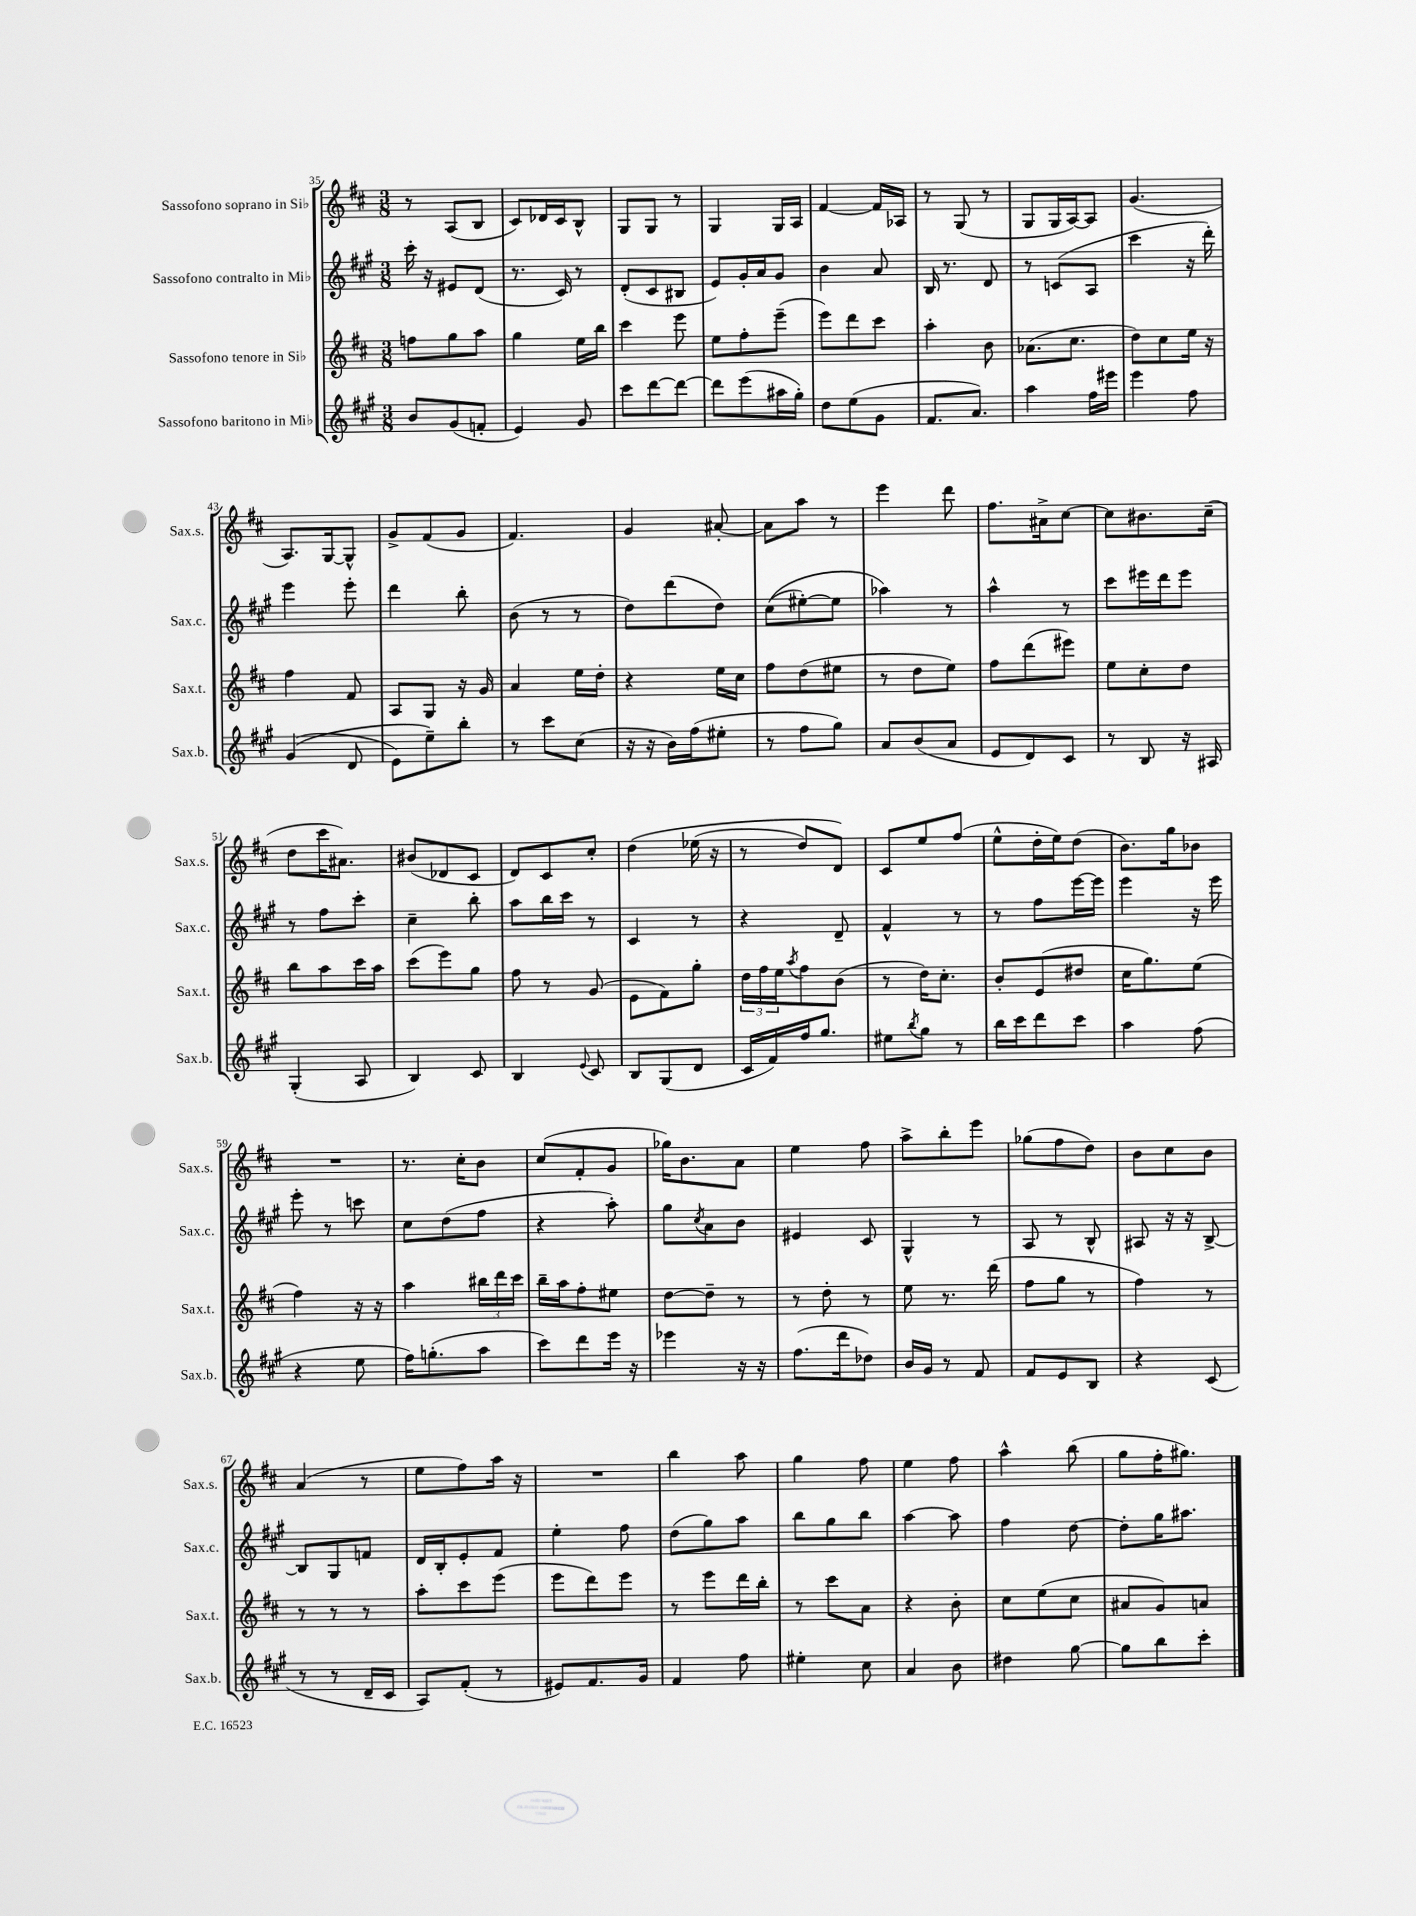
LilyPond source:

<<
\new StaffGroup <<
\new Staff = "s0" \with { instrumentName = "Sassofono soprano in Sib" shortInstrumentName = "Sax.s." } {
    \clef treble \key d \major \numericTimeSignature \time 3/8
    r8 a8( b8 |
    cis'8) des'16 cis'16 b8-^ |
    g8 g8 r8 |
    g4 g16 a16 |
    fis'4~ fis'16 aes16 |
    r8 g8( r8 |
    g8 g16 a16~) a8 |
    g'4.( |
    a8.) g16~ g8-^ |
    g'8-> fis'8( g'8 |
    fis'4.) |
    g'4 ais'8~-. |
    ais'8 a''8 r8 |
    e'''4 d'''8 |
    fis''8. ais'16-> cis''8~ |
    cis''8 bis'8. cis''16--( |
    d''8 cis'''16 ais'8.) |
    bis'8( des'8 cis'8 |
    d'8) cis'8 cis''8-. |
    d''4\( ees''16( r16 |
    r8 d''8) d'8\) |
    cis'8 e''8 fis''8( |
    e''8-^ d''16-. e''16) d''8( |
    b'8.) g''16 bes'8 |
    R4. |
    r8. cis''16-. b'8 |
    cis''8( fis'8-. g'8 |
    ges''16) b'8. a'8 |
    e''4 fis''8 |
    a''8-> b''8-. e'''8 |
    ges''8( fis''8 d''8) |
    b'8 cis''8 b'8 |
    a'4( r8 |
    e''8 fis''8) a''16 r16 |
    R4. |
    b''4 a''8 |
    g''4 fis''8 |
    e''4 fis''8 |
    a''4-^ b''8( |
    g''8 fis''16-. gis''8.) \bar "|." |
}
\new Staff = "s1" \with { instrumentName = "Sassofono contralto in Mib" shortInstrumentName = "Sax.c." } {
    \clef treble \key a \major \numericTimeSignature \time 3/8
    cis'''16-. r16 eis'8 d'8( |
    r8. cis'16) r8 |
    d'8-.( cis'8 bis8 |
    e'8) gis'16-. a'16 gis'8 |
    b'4 a'8 |
    b16 r8. d'8 |
    r8 c'8( a8 |
    cis'''4 r16 d'''16-.) |
    e'''4 e'''8-. |
    d'''4 b''8-. |
    b'8( r8 r8 |
    d''8) d'''8( d''8) |
    cis''8(\( eis''8~-.) eis''8 |
    aes''4\) r8 |
    a''4-^ r8 |
    cis'''8 eis'''16 d'''16 eis'''8 |
    r8 fis''8 cis'''8-. |
    cis''4-- b''8-. |
    a''8 b''16 cis'''16 r8 |
    cis'4 r8 |
    r4 d'8-- |
    fis'4-^ r8 |
    r8 fis''8 e'''16~ e'''16 |
    e'''4 r16 e'''16 |
    e'''8-. r8 c'''8 |
    cis''8 d''8( fis''8 |
    r4 a''8-.) |
    gis''8 \acciaccatura { cis''8 } a'8 b'8 |
    eis'4 cis'8 |
    gis4-^ r8 |
    a8 r8 b8-^ |
    ais8 r16 r16 b8~-> |
    b8 gis8 f'8 |
    d'16 b16-. e'8-. fis'8 |
    e''4-. fis''8 |
    d''8( gis''8) a''8 |
    b''8 gis''8 b''8 |
    a''4~ a''8 |
    fis''4 d''8~ |
    d''8-. gis''16 ais''8. \bar "|." |
}
\new Staff = "s2" \with { instrumentName = "Sassofono tenore in Sib" shortInstrumentName = "Sax.t." } {
    \clef treble \key d \major \numericTimeSignature \time 3/8
    f''8 g''8 a''8 |
    g''4 e''16 b''16 |
    cis'''4 e'''8 |
    e''8 fis''8-. e'''8--( |
    e'''8) d'''8 cis'''8 |
    a''4-. b'8 |
    aes'8.( cis''8. |
    d''8) cis''8 e''16 r16 |
    fis''4 fis'8 |
    a8 g8 r16 g'16 |
    a'4 e''16 d''16-. |
    r4 e''16 cis''16 |
    fis''8 d''8( eis''8 |
    r8 d''8 e''8) |
    fis''8 d'''8( eis'''8) |
    e''8 cis''8-. d''8 |
    b''8 a''8 cis'''16 a''16 |
    cis'''8( e'''8) g''8 |
    fis''8 r8 g'8( |
    e'8 fis'8) g''8-. |
    \tuplet 3/2 { d''16 fis''16 e''16 } \acciaccatura { a''8 } fis''8 b'8( |
    r8 d''16) cis''8.-. |
    b'8-. e'8( dis''8 |
    cis''16 g''8.) e''8( |
    fis''4) r16 r16 |
    a''4 \tuplet 3/2 { bis''16 d'''16 cis'''16 } |
    b''16-- a''16 fis''8-. eis''8 |
    d''8~ d''8-- r8 |
    r8 d''8-. r8 |
    e''8 r8. d'''16( |
    fis''8 g''8 r8 |
    fis''4) r8 |
    r8 r8 r8 |
    a''8-. cis'''8 e'''8( |
    e'''8 d'''8) e'''8 |
    r8 e'''8 d'''16 b''16-. |
    r8 cis'''8 a'8 |
    r4 b'8-. |
    cis''8 e''8( cis''8 |
    ais'8 g'8) a'8 \bar "|." |
}
\new Staff = "s3" \with { instrumentName = "Sassofono baritono in Mib" shortInstrumentName = "Sax.b." } {
    \clef treble \key a \major \numericTimeSignature \time 3/8
    b'8 gis'8( f'8-. |
    e'4) gis'8 |
    cis'''8 d'''8~ d'''8~ |
    d'''8 e'''8( ais''16 gis''16-.) |
    d''8 e''8( gis'8 |
    fis'8. a'8.) |
    a''4 fis''16 eis'''16 |
    e'''4 fis''8 |
    gis'4(\( d'8 |
    e'8) e''8--\) b''8-. |
    r8 cis'''8 cis''8( |
    r16 r16 b'16) fis''16( eis''8-. |
    r8 fis''8 gis''8) |
    a'8 b'8( a'8 |
    e'8 d'8) cis'8 |
    r8 b8 r16 ais16 |
    gis4-.( a8 |
    b4) cis'8 |
    b4 \appoggiatura { e'8 } cis'8 |
    b8 gis8( d'8 |
    cis'16 fis'16) fis''16 gis''8. |
    eis''8 \acciaccatura { b''8 } gis''8 r8 |
    b''16 cis'''16 d'''8 cis'''8 |
    a''4 fis''8( |
    r4 e''8 |
    fis''16) g''8.-.( a''8 |
    cis'''8) d'''8 e'''16 r16 |
    ees'''4 r16 r16 |
    fis''8.( d'''16 des''8) |
    b'16 gis'16 r8 fis'8 |
    fis'8 e'8 b8 |
    r4 cis'8( |
    r8 r8 d'16-- cis'16 |
    a8) fis'8-.( r8 |
    eis'8) fis'8. gis'16 |
    fis'4 fis''8 |
    eis''4-. cis''8 |
    a'4 b'8 |
    dis''4 gis''8~ |
    gis''8 b''8 cis'''8-. \bar "|." |
}
>>
>>
\layout { \context { \Score currentBarNumber = #35 } }
